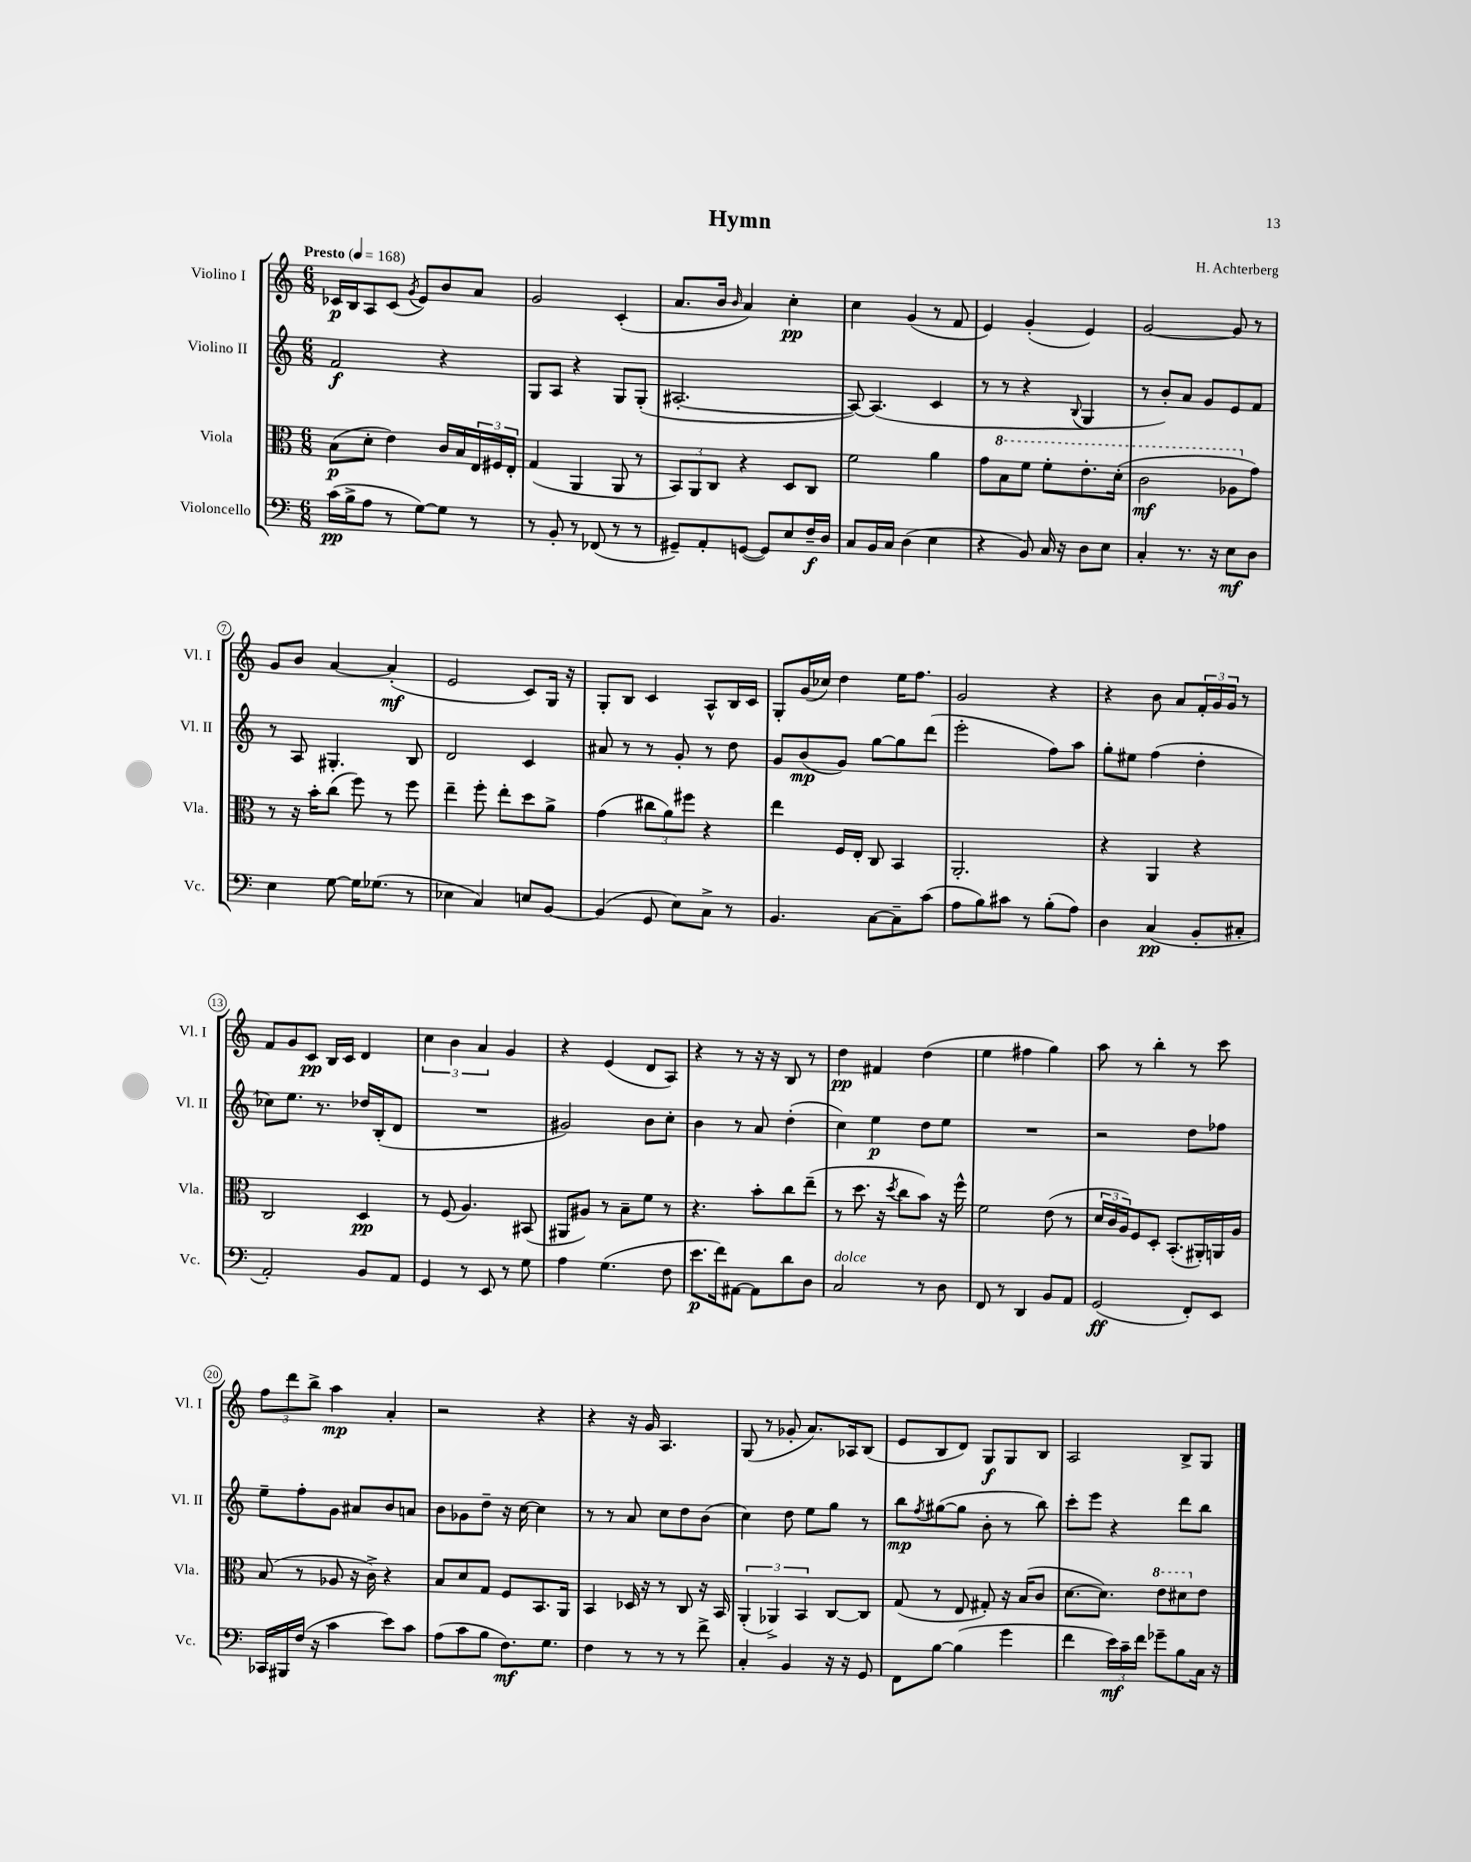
\header { title = "Hymn" composer = "H. Achterberg" }
<<
\new StaffGroup <<
\new Staff = "s0" \with { instrumentName = "Violino I" shortInstrumentName = "Vl. I" } {
    \clef treble \key c \major \numericTimeSignature \time 6/8 \tempo "Presto" 4 = 168
    ces'16\p b16 a8 ces'8( \acciaccatura { g'8 } e'8) b'8 a'8 |
    g'2 c'4-.( |
    a'8. b'16 \grace { b'16 } a'4) c''4-.\pp |
    c''4 g'4( r8 f'8 |
    e'4) g'4-.( e'4) |
    g'2~ g'8 r8 |
    g'8 b'8 a'4~ a'4-.\mf( |
    e'2 c'8) g16 r16 |
    g8-. b8 c'4 a8-^ b16 c'16 |
    g8-. g'16( ces''16) d''4 e''16 f''8. |
    g'2 r4 |
    r4 b'8 a'8 \tuplet 3/2 { f'16-. g'16 g'16 } r8 |
    f'8 g'8 c'8\pp b16 c'16 d'4 |
    \tuplet 3/2 { c''4 b'4 a'4 } g'4 |
    r4 e'4( d'8 a8) |
    r4 r8 r16 r16 b8 r8 |
    d''4\pp fis'4 d''4( |
    e''4 fis''4 g''4) |
    a''8 r8 b''4-. r8 c'''8 |
    \tuplet 3/2 { f''8 d'''8 b''8-> } a''4\mp a'4-. |
    r2 r4 |
    r4 r16 g'16 a4. |
    g8( r8 ges'8-. a'8.) aes16 b8( |
    e'8 b8 d'8) g8\f g8 b8 |
    a2 b8-> g8 \bar "|." |
}
\new Staff = "s1" \with { instrumentName = "Violino II" shortInstrumentName = "Vl. II" } {
    \clef treble \key c \major \numericTimeSignature \time 6/8
    f'2\f r4 |
    g8 a8 r4 g8 g8-.( |
    ais2.~-. |
    ais8~) ais4.( c'4 |
    r8 r8 r4 \appoggiatura { b8 } g4 |
    r8 b'8-.) a'8 g'8 e'8 f'8 |
    r8 a8 gis4.-. b8 |
    d'2 c'4 |
    ais'8 r8 r8 g'8-. r8 d''8 |
    g'8 b'8\mp( g'8) g''8~ g''8 d'''8( |
    e'''2-. f''8) a''8 |
    g''8-. eis''8 f''4( d''4-. |
    ces''8) e''8. r8. des''16 b16-.( d'8 |
    R2. |
    gis'2) b'8 c''8-. |
    b'4 r8 a'8 d''4-.( |
    c''4) e''4\p d''8 e''8 |
    R2. |
    r2 d''8 fes''8 |
    e''8-- f''8-. g'8 ais'8 b'8 a'8 |
    b'8 ges'8 d''8-- r16 c''16~ c''4 |
    r8 r8 a'8 c''8 d''8 b'8( |
    c''4) d''8 e''8 g''8 r8 |
    b''8\mp \acciaccatura { f''8 } gis''8~( gis''8 b'8-. r8 b''8) |
    c'''8-. e'''8 r4 d'''8 b''8 \bar "|." |
}
\new Staff = "s2" \with { instrumentName = "Viola" shortInstrumentName = "Vla." } {
    \clef alto \key c \major \numericTimeSignature \time 6/8
    b8\p( d'8-. e'4) c'16 b16 \tuplet 3/2 { e16 fis16 e16-. } |
    g4( a,4 a,8 r8 |
    \tuplet 3/2 { b,8) a,8 c8 } r4 d8 c8 |
    f'2 a'4 |
    g'8 \ottava #1 b'8 f''8 f''8-. e''8.-. d''16-.( |
    c''2\mf aes'8 \ottava #0 g'8) |
    r8 r16 b'16-. c''8( f''8) r8 f''8 |
    e''4-- f''8-. e''8-. d''8 a'8-> |
    g'4( \tuplet 3/2 { cis''8 a'8) fis''8 } r4 |
    e''4 f16 e16-. c8 b,4 |
    a,2.-. |
    r4 a,4 r4 |
    c2 d4\pp |
    r8 f8( a4.) bis,8( |
    ais,8 ais8) r8 b8-- f'8 r8 |
    r4. b'8-. c''8 e''8--( |
    r8 d''8. r16 \acciaccatura { d''8 } c''8 b'8) r16 f''16-^ |
    f'2 e'8( r8 |
    \tuplet 3/2 { d'16 c'16 a16) } f8 d8-. b,8.-.( ais,16-.) a,16 a16 |
    b8( r8 aes8 r16 c'16->) r4 |
    b8 d'8 g8 f8 b,8. a,16 |
    b,4 des16 r16 r8 c8 r16 b,16 |
    \tuplet 3/2 { a,4-.( aes,4->) b,4 } c8~ c8 |
    g8( r8 e8 gis8-.) r16 b16( c'8 |
    d'8.~ d'8.) \ottava #1 e''8 dis''8 \ottava #0 e'8 \bar "|." |
}
\new Staff = "s3" \with { instrumentName = "Violoncello" shortInstrumentName = "Vc." } {
    \clef bass \key c \major \numericTimeSignature \time 6/8
    c'16\pp( b16-> a8 r8 g8~) g8 r8 |
    r8 b,8-. r8 fes,8( r8 r8 |
    gis,8--) a,8-. g,8~( g,8) e8 f16--\f d16 |
    c8 b,16 c16 d4( e4 |
    r4 b,8) c16 r16 d8 e8 |
    c4-. r8. r16 e8\mf d8 |
    e4 g8~ g16 ges8.( r8 |
    ees4 c4) e8 b,8~ |
    b,4( g,8 e8) c8-> r8 |
    b,4. c8~ c8-- c'8( |
    a8 b8) cis'8 r8 b8-.( a8) |
    d4 c4\pp( b,8-. cis8-. |
    a,2-.) b,8 a,8 |
    g,4 r8 e,8 r8 g8 |
    a4 g4.( f8 |
    e'8.\p f'16) ais,8~ ais,8 d'8 d8 |
    c2^\markup { \italic "dolce" } r8 d8 |
    f,8 r8 d,4 b,8 a,8 |
    g,2\ff( f,8-.) e,8 |
    ces,16 bis,,16 f16( r16 c'4 e'8) c'8 |
    a8( c'8 b8 f8.\mf) g8. |
    f4 r8 r8 r8 f'8-> |
    c4-. b,4 r16 r16 g,8 |
    f,8 b8~ b4( g'4 |
    f'4 \tuplet 3/2 { e'16\mf) c'16-- f'16 } ges'8-- b8 c16 r16 \bar "|." |
}
>>
>>
\layout { \context { \Score \override BarNumber.stencil = #(make-stencil-circler 0.1 0.3 ly:text-interface::print) } }
